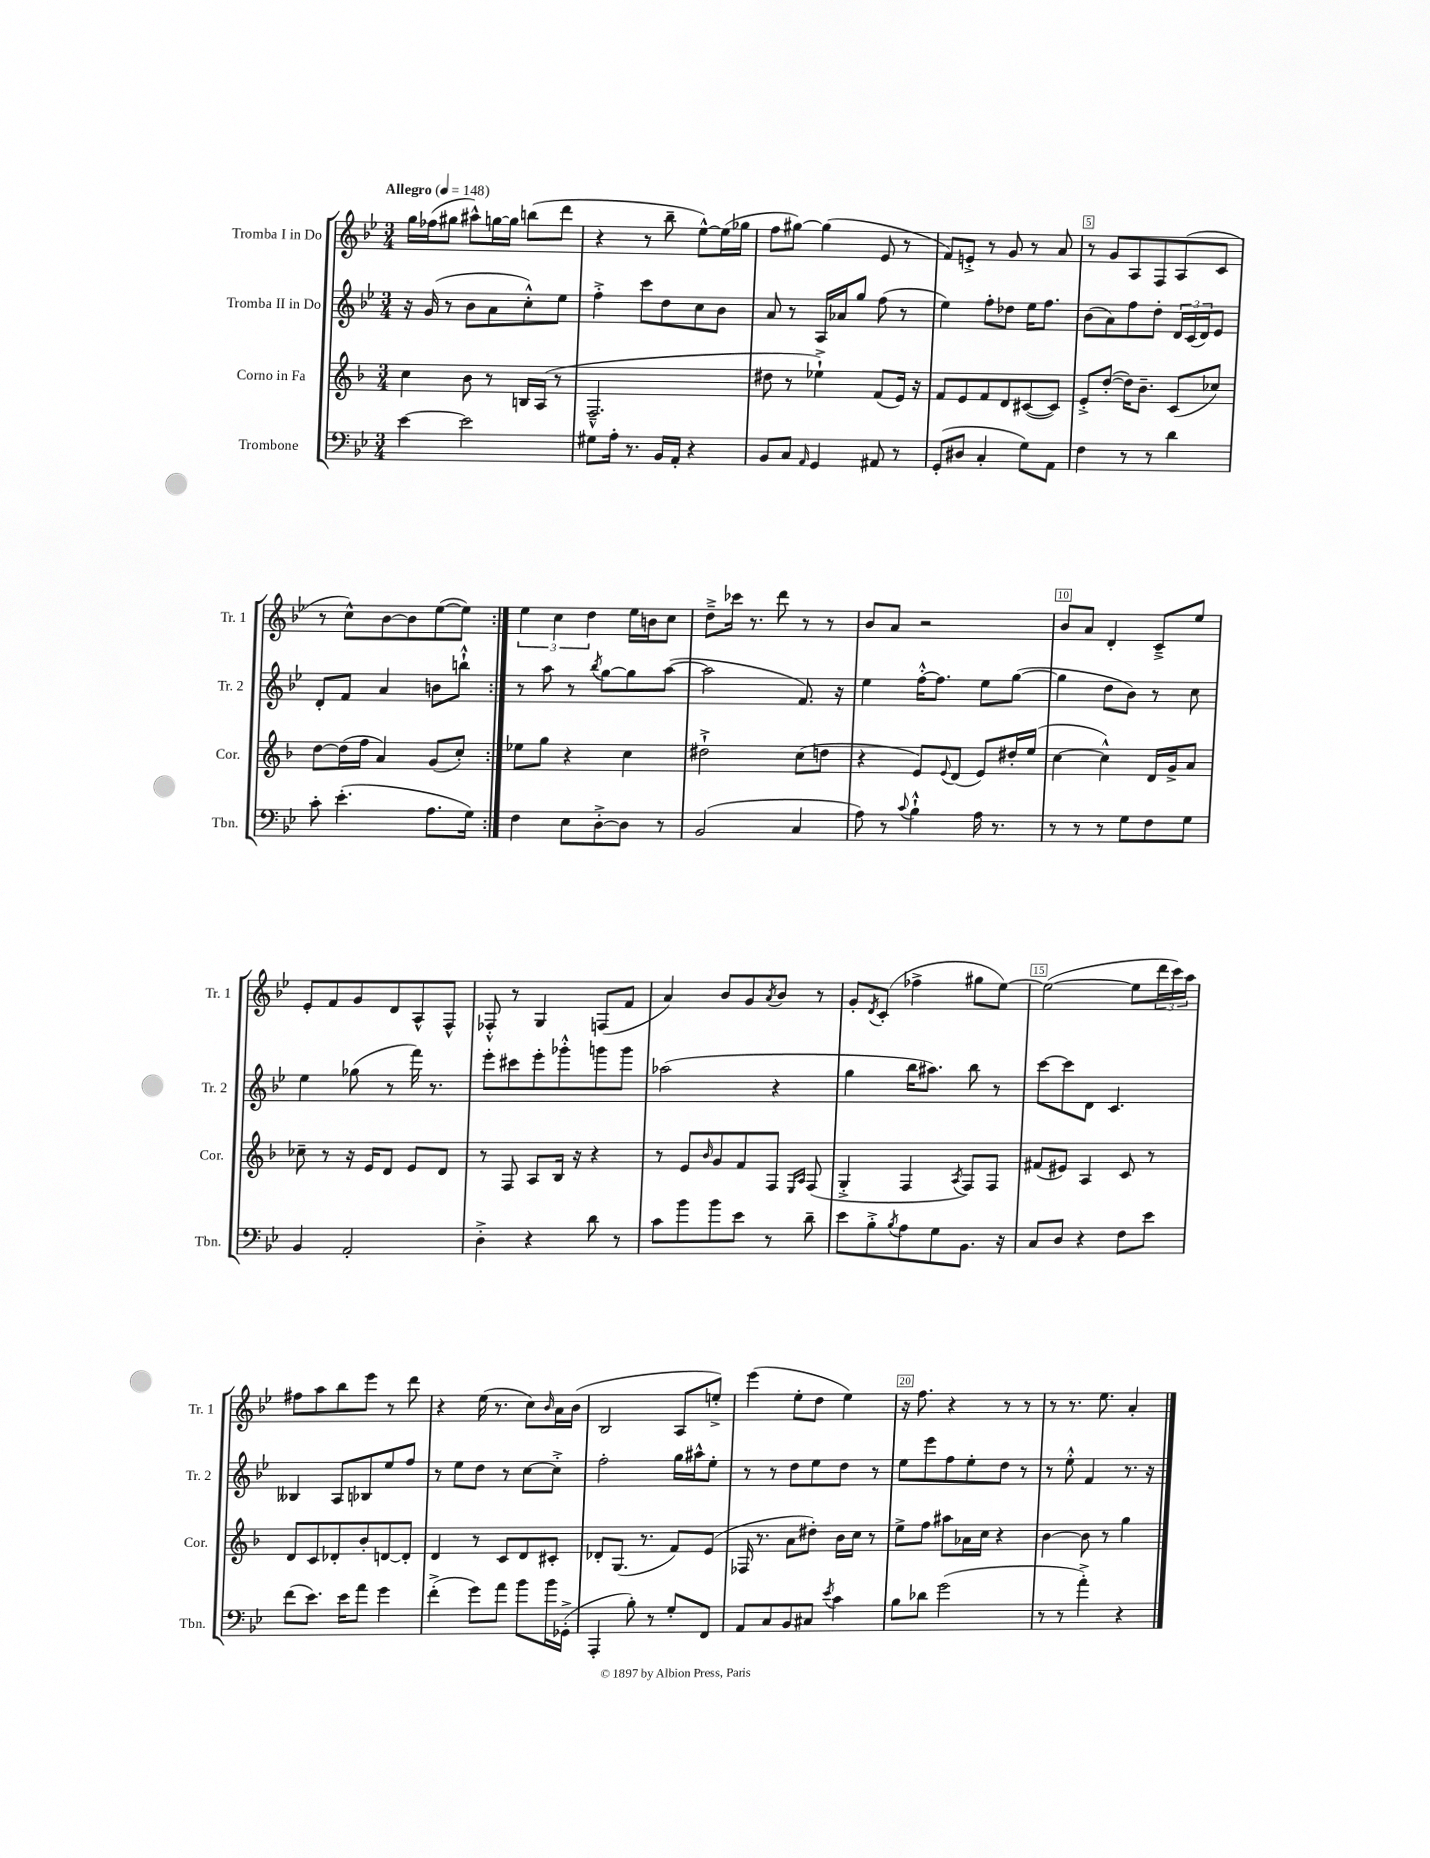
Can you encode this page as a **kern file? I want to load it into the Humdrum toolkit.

**kern	**kern	**kern	**kern
*part4	*part3	*part2	*part1
*staff4	*staff3	*staff2	*staff1
*I"Trombone	*I"Corno in Fa	*I"Tromba II in Do	*I"Tromba I in Do
*I'Tbn.	*I'Cor.	*I'Tr. 2	*I'Tr. 1
*clefF4	*clefG2	*clefG2	*clefG2
*k[b-e-]	*k[b-]	*k[b-e-]	*k[b-e-]
*M3/4	*M3/4	*M3/4	*M3/4
*MM148	*MM148	*MM148	*MM148
=1	=1	=1	=1
!	!	!	!LO:TX:a:B:t=Allegro
[4e-\	4cc\	16r	16gg\LL
.	.	(16g/	(16ff-X\J
.	.	8r	8gg#X\J
2e-\]	8b-\	8b-\L	8aa#X^^\L)
.	8r	8a\	[16ggn\L
.	.	.	16gg\JJ]
.	16Bn/LL	8cc'^^\)	(8bbn\L
.	(16A/JJ	.	.
.	8r	8ee-\J	8ddd\J
=2	=2	=2	=2
8G#X\L	2.F~^^/	4ff'^\	4r
16A'\Jk	.	.	.
8.r	.	.	.
.	.	8ccc\L	8r
16BB-/LL	.	8dd\	8bb-~\
16AA'/JJ	.	.	.
4r	.	8cc\	[8ee-^^\L)
.	.	8b-\J	(16ee-\L]
.	.	.	16gg-X\JJ
=3	=3	=3	=3
8BB-/L	8dd#X\	8a/	8ff\L
8C/J	8r	8r	[8gg#X\J)
16qqAA/	.	.	.
4GG/	4ee-X`^\)	16A/LL	(4gg#\]
.	.	16a-X/J	.
.	.	8gg/J	.
8AA#X/	(8f/L	(8ff\	8e-/
8r	16e/Jk)	8r	8r
.	16r	.	.
=4	=4	=4	=4
(8GG'/L	8f/L	4ee-\)	8f/L)
8D#X/J	8e/	.	8en'^/J
4C'/	8f/	8ff'\L	8r
.	8d/	8dd-X\J	8g/
8G\L)	([8c#X/	16ee-\KL	8r
.	.	8.ff\J	.
8AA\J	8c#/J])	.	8a/
=5	=5	=5	=5
4F\	8e'^/L	(8b-\L	8r
.	([8dd'/J	8a\)	8g/L
8r	16dd\KL])	8ff\	8A/
.	8.b-~\J	.	.
8r	.	8dd'\J	8F/
4d\	(8c/L	24d/LL	(8A/
.	.	(24c/	.
.	.	24d/J)	.
.	8cc-X/J)	8e-/J	8c/J
!!LO:LB:g=z
=6	=6	=6	=6
8c'\	[8dd\L	8d'/L	8r
(4.e-'\	(16dd\L]	8f/J	8cc^^\L)
.	16ff\JJ	.	.
.	4a/)	4a/	[8b-\
.	.	.	8b-\]
8.A\L	(8g/L	8bn\L	([8ee-\
.	8cc'/J)	8bbn`^^\J	8ee-\J])
16G\Jk)	.	.	.
=7:|!	=7:|!	=7:|!	=7:|!
4F\	8ee-X\L	8r	6ee-\
.	8gg\J	8aa\	.
.	.	.	6cc\
8E-\L	4r	8r	.
.	.	.	6dd\
.	.	8qbb-/	.
[8D'^\	.	[8gg\L	.
8D\J]	4cc\	8gg\]	16ee-\LL
.	.	.	16bn\J
8r	.	([8aa\J	8cc\J
=8	=8	=8	=8
(2BB-/	2dd#X`^\	2aa\]	8dd~^\L
.	.	.	16ccc-X\Jk
.	.	.	8.r
.	.	.	8ddd\
4C/	(8cc\L	8.f/)	8r
.	8ddn\J	.	8r
.	.	16r	.
=9	=9	=9	=9
8A\)	4r	4ee-\	8b-/L
8r	.	.	8a/J
8qqc/	.	.	.
4B-`^^\	8e/L)	[16ff'^^\KL	2r
.	.	8.ff\J]	.
.	8qqe/	.	.
.	(8d/J	.	.
16A\	8e/L)	8ee-\L	.
8.r	.	.	.
.	16dd#X'/L	([8gg\J	.
.	(16ee/JJ	.	.
=10	=10	=10	=10
8r	[4cc\	4gg\]	8b-/L
8r	.	.	8a/J
8r	4cc^^\])	8dd\L	4d'/
8G\L	.	8b-\J)	.
8F\	16d/LL	8r	8c~^/L
.	16g^/J	.	.
8G\J	8a/J	8cc\	8ee-/J
!!LO:LB:g=z
=11	=11	=11	=11
4BB-/	8cc-X~\	4ee-\	8e-'/L
.	8r	.	8f/
2AA'/	16r	(8gg-X\	8g/
.	16e/KL	.	.
.	8d/J	8r	8d/
.	8e/L	16fff\)	8A^^/
.	.	8.r	.
.	8d/J	.	8F^^/J
=12	=12	=12	=12
4D'^\	8r	8eee-'\L	8F-X'^^/
.	8F/	8ccc#X\	8r
4r	8A/L	8eee-'\	4G/
.	16B-/Jk	8ggg-X'^^\	.
.	16r	.	.
8d\	4r	8gggn\	(8Fn/L
8r	.	8ggg\J	8f/J
=13	=13	=13	=13
8c\L	8r	(2aa-X\	4a/)
8b-\	8e/L	.	.
.	16qqb-/	.	.
8b-\	8g/	.	8b-/L
8e-\J	8f/	.	8g/
.	.	.	8qa/
8r	8F/J	4r	8b-/J
.	16qqE/LL	.	.
.	16qqA/JJ	.	.
8d~\	(8F/	.	8r
=14	=14	=14	=14
8e-\L	4G'^/	4gg\	8g'/L
.	.	.	8qd/
8B-'^\	.	.	(8c'/J
8qB-/	.	.	.
8A\	4F/	16bb-\KL	4ff-X^\
.	.	8.aa#X\J)	.
8G\	.	.	.
.	8qA/	.	.
8.BB-\J	8F/L)	8bb-\	8gg#X\L
.	8F/J	8r	[8ee-\J)
16r	.	.	.
=15	=15	=15	=15
8C/L	(8f#X/L	[8ccc\L	(2ee-\_
8D/J	8e#X/J)	8ccc\]	.
4r	4A/	8d\J	.
.	.	4.c/	.
8F\L	8c/	.	8ee-\L]
8e-\J	8r	.	24ddd\L
.	.	.	24ccc\)
.	.	.	24aa\JJ
!!LO:LB:g=z
=16	=16	=16	=16
(8f\L	8d/L	4B--X/	8ff#X\L
8.e-\J)	8c/	.	8aa\
.	8d-X'/	8A/L	8bb-\
16e-\KL	.	.	.
8a\J	8b-'/	8B-X/	8eee-\J
4g\	[8dn/	8ee-/	8r
.	8d'/J]	8ff/J	8ddd\
=17	=17	=17	=17
(4f'^\	4d/	8r	4r
.	.	8ee-\L	.
8g\L)	8r	8dd\J	(16ee-\
.	.	.	8.r
8a\J	8c/L	8r	.
8b-\L	8d/	[8cc\L	8cc\L)
.	.	.	16qqb-/
16b-\L	8c#X'/J	8cc'^\J]	16a\L
(16GG-X'^\JJ	.	.	(16b-\JJ
=18	=18	=18	=18
4AAA'/	8d-X'/L	2ff'\	2B-/
.	(8.G/J	.	.
8B-'\)	.	.	.
.	8.r	.	.
8r	.	.	.
8G'/L	8f/L)	16gg\LL	8A/L
.	.	16aa#X^^\J	.
8FF/J	(8e/J	8ee-'\J	8een'^/J)
=19	=19	=19	=19
8AA/L	16F-X/	8r	(4eee-\
.	8.r	.	.
8C/	.	8r	.
8BB-/	8a\L	8dd\L	8ee-'\L
8C#X/J	8dd#X'\J)	8ee-\	8dd\J
8qe-/	.	.	.
4c\	16b-\LL	8dd\J	4ee-\)
.	16cc\JJ	.	.
.	8r	8r	.
=20	=20	=20	=20
8B-\L	8ee^\L	8ee-\L	16r
.	.	.	8.ff\
8d-X\J	8ff\J	8eee-\	.
(2g\	8aa#X\L	8ff\	4r
.	16a-X\L	8ee-'\	.
.	16cc\JJ	.	.
.	4r	8dd\J	8r
.	.	8r	8r
=21	=21	=21	=21
8r	[4b-\	8r	8r
8r	.	8ee-'^^\	8.r
4a'^\)	8b-\]	4f/	.
.	.	.	8.ee-\
.	8r	.	.
4r	4gg\	8.r	4a'/
.	.	16r	.
==	==	==	==
*-	*-	*-	*-
